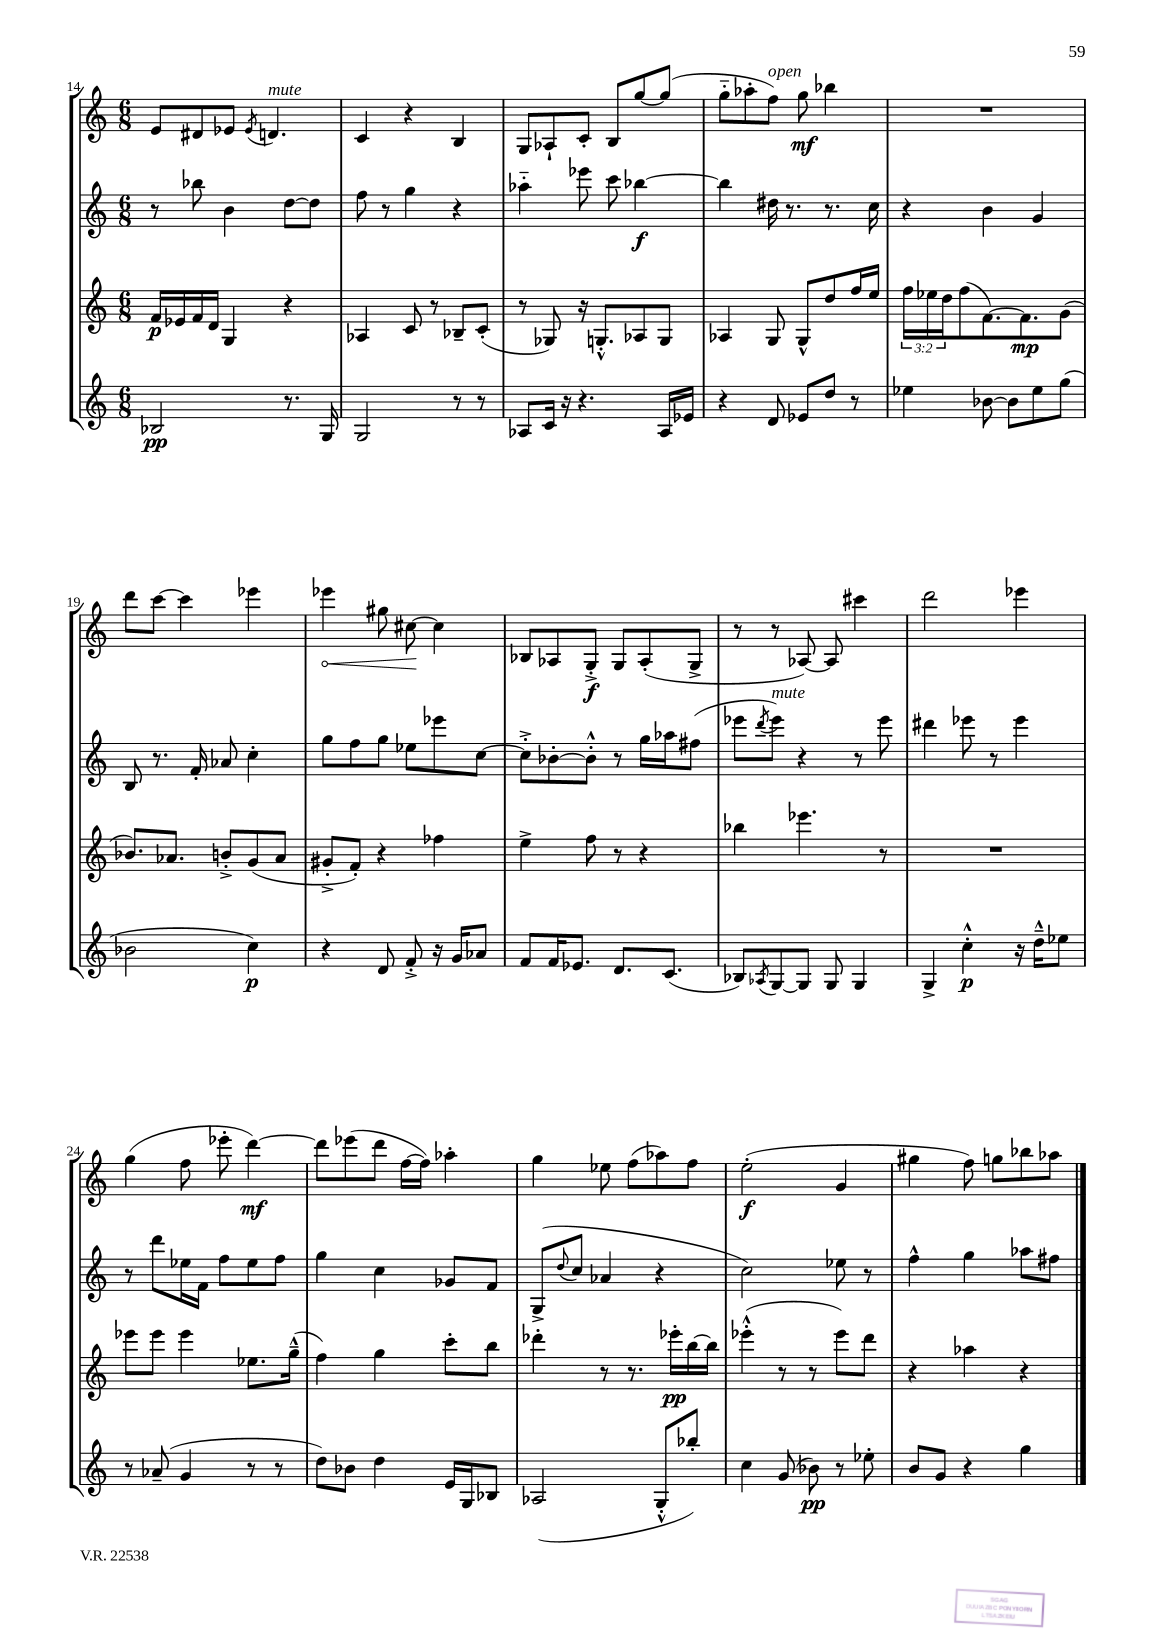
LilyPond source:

<<
\new StaffGroup <<
\new Staff = "s0" {
    \clef treble \key c \major \numericTimeSignature \time 6/8
    e'8 dis'8 ees'8 \acciaccatura { ees'8 } d'4.^\markup { \italic "mute" } |
    c'4 r4 b4 |
    g8 aes8-! c'8-. b8 g''8~ g''8( |
    g''8-_ aes''8-. f''8^\markup { \italic "open" }) g''8\mf bes''4 |
    R2. |
    d'''8 c'''8~ c'''4 ees'''4 |
    \once \override Hairpin.circled-tip = ##t ees'''4\< gis''8 cis''8~\! cis''4 |
    bes8 aes8 g8-.->\f g8 aes8-.( g8-> |
    r8 r8 aes8~) aes8 cis'''4 |
    d'''2 ees'''4 |
    g''4( f''8 ees'''8-. d'''4~\mf) |
    d'''8 ees'''8( d'''8 f''16~ f''16) aes''4-. |
    g''4 ees''8 f''8( aes''8) f''8 |
    e''2-.\f( g'4 |
    gis''4 f''8) g''8 bes''8 aes''8 \bar "|." |
}
\new Staff = "s1" {
    \clef treble \key c \major \numericTimeSignature \time 6/8
    r8 bes''8 b'4 d''8~ d''8 |
    f''8 r8 g''4 r4 |
    aes''4-_ ees'''8 c'''8 bes''4~\f |
    bes''4 dis''16 r8. r8. c''16 |
    r4 b'4 g'4 |
    b8 r8. f'16-. aes'8 c''4-. |
    g''8 f''8 g''8 ees''8 ees'''8 c''8~ |
    c''8-.-> bes'8~-. bes'8-.-^ r8 g''16 aes''16 fis''8( |
    ees'''8 \acciaccatura { d'''8 } ees'''8^\markup { \italic "mute" }) r4 r8 ees'''8 |
    dis'''4 ees'''8 r8 ees'''4 |
    r8 d'''8 ees''16 f'16 f''8 ees''8 f''8 |
    g''4 c''4 ges'8 f'8 |
    g8->( \appoggiatura { d''8 } c''8 aes'4 r4 |
    c''2) ees''8 r8 |
    f''4-^ g''4 aes''8 fis''8 \bar "|." |
}
\new Staff = "s2" {
    \clef treble \key c \major \numericTimeSignature \time 6/8 \override Staff.TupletNumber.text = #tuplet-number::calc-fraction-text
    f'16\p ees'16 f'16 d'16 g4 r4 |
    aes4 c'8 r8 bes8-- c'8-.( |
    r8 ges8) r16 g8.-.-^ aes8 g8 |
    aes4 g8 g8-^ d''8 f''16 e''16 |
    \tuplet 3/2 { f''16 ees''16 d''16 } f''8( f'8.~) f'8.\mp g'8( |
    bes'8.) aes'8. b'8-.-> g'8( aes'8 |
    gis'8-.-> f'8-.) r4 fes''4 |
    e''4-> f''8 r8 r4 |
    bes''4 ees'''4. r8 |
    R2. |
    ees'''8 ees'''8 ees'''4 ees''8. g''16---^( |
    f''4) g''4 c'''8-. b''8 |
    des'''4-. r8 r8. ees'''16-.\pp b''16~ b''16 |
    ees'''4-.-^( r8 r8 ees'''8) d'''8 |
    r4 aes''4 r4 \bar "|." |
}
\new Staff = "s3" {
    \clef treble \key c \major \numericTimeSignature \time 6/8
    bes2\pp r8. g16 |
    g2 r8 r8 |
    aes8 c'16 r16 r4. aes16 ees'16 |
    r4 d'8 ees'8 d''8 r8 |
    ees''4 bes'8~ bes'8 ees''8 g''8( |
    bes'2 c''4\p) |
    r4 d'8 f'8-.-> r16 g'16 aes'8 |
    f'8 f'16 ees'8. d'8. c'8.( |
    bes8) \acciaccatura { aes8 } g8~ g8 g8 g4 |
    g4-> c''4-.-^\p r16 d''16---^ ees''8 |
    r8 aes'8--( g'4 r8 r8 |
    d''8) bes'8 d''4 e'16 g16 bes8 |
    aes2( g8-.-^ bes''8-.) |
    c''4 g'8( bes'8\pp) r8 ees''8-. |
    b'8 g'8 r4 g''4 \bar "|." |
}
>>
>>
\layout { \context { \Score currentBarNumber = #14 } }
